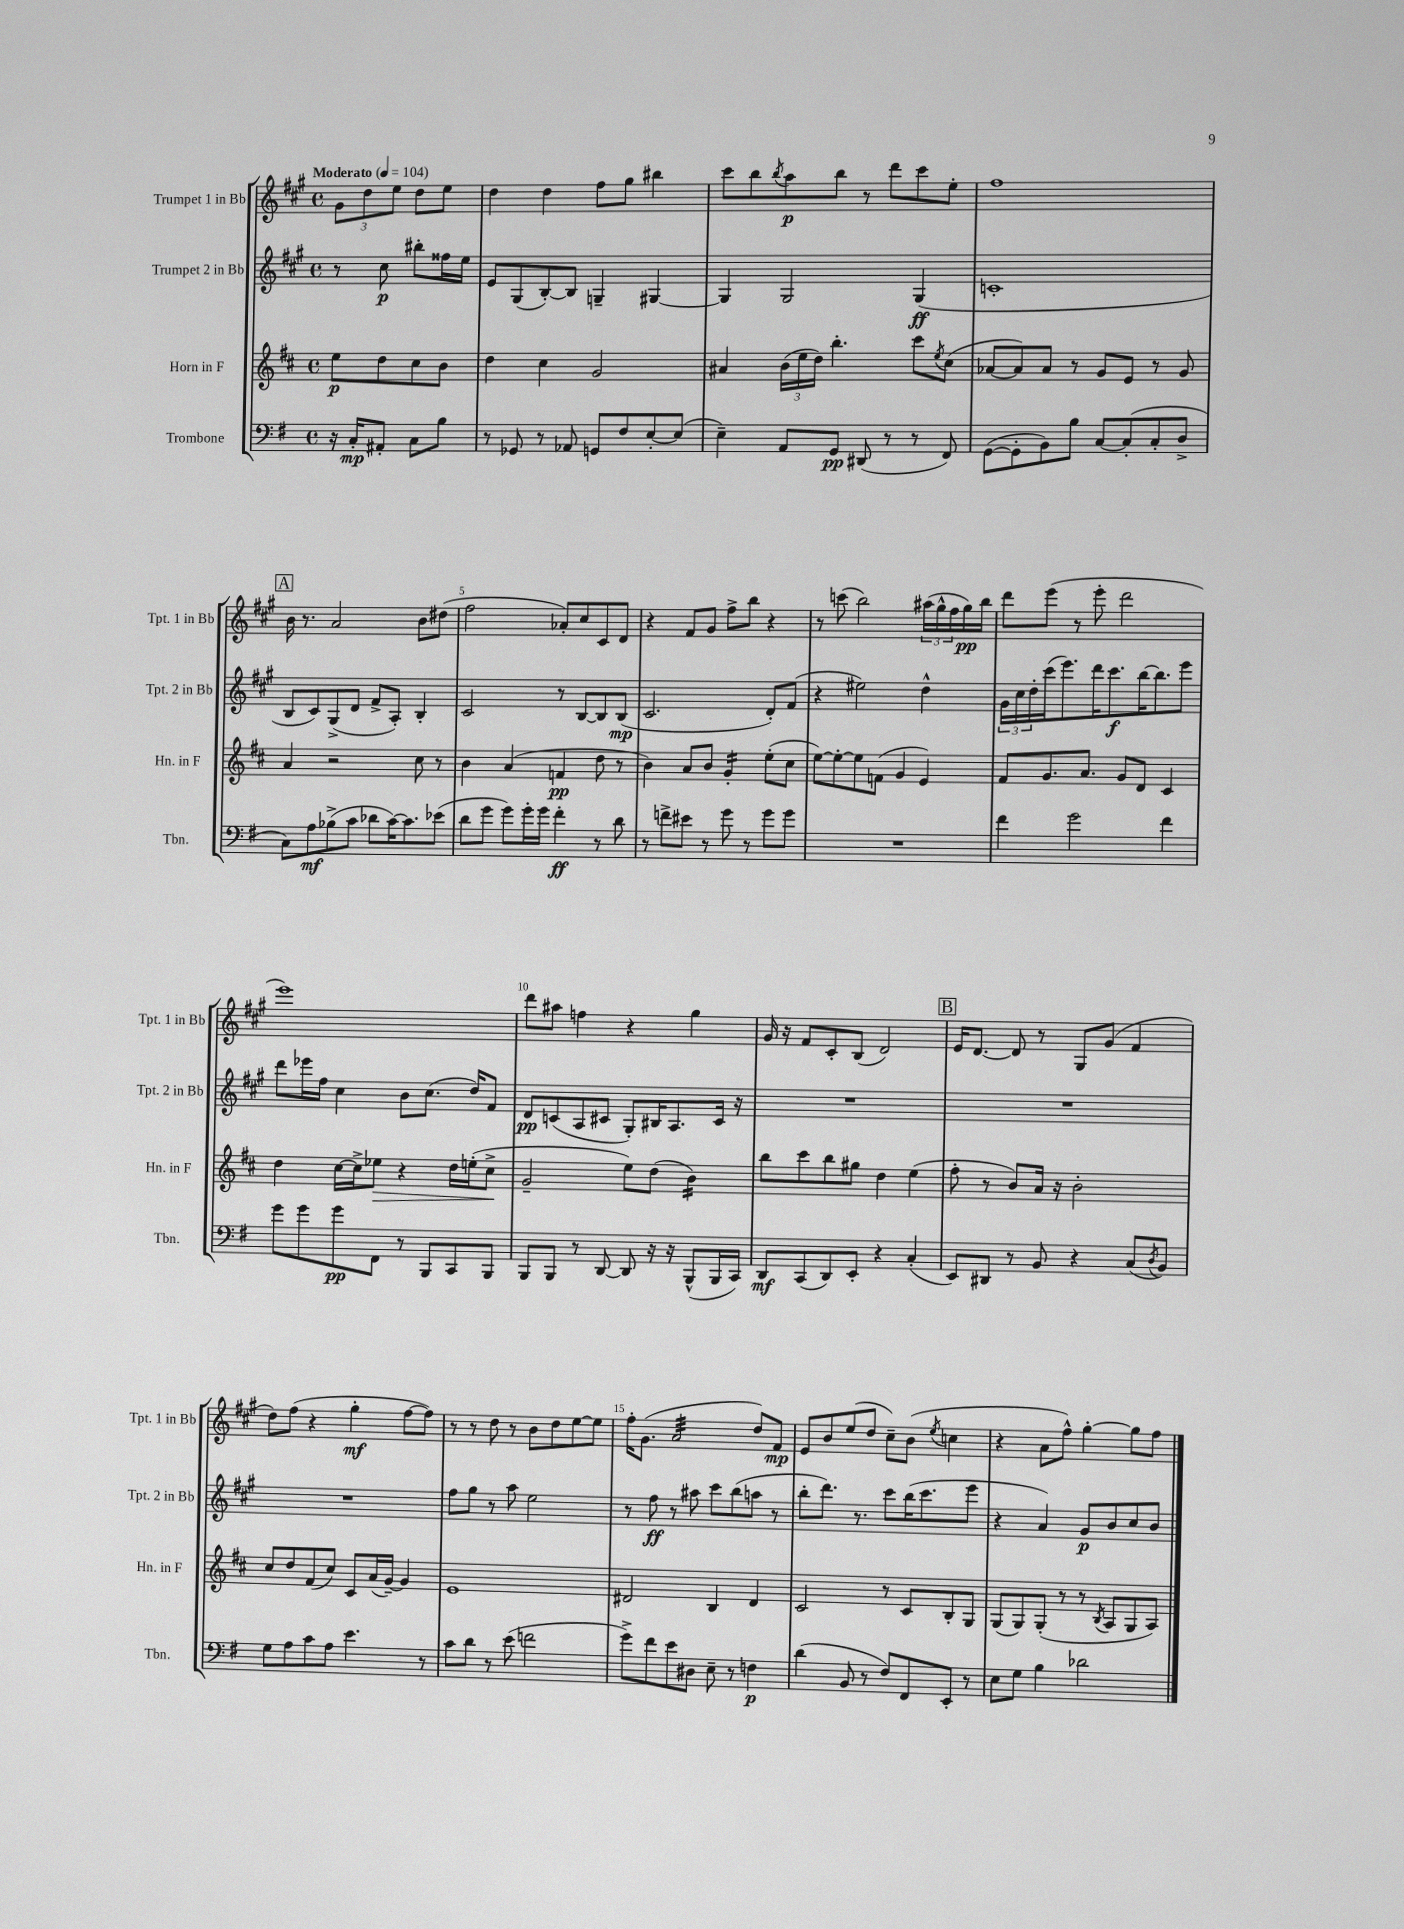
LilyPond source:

<<
\new StaffGroup <<
\new Staff = "s0" \with { instrumentName = "Trumpet 1 in Bb" shortInstrumentName = "Tpt. 1 in Bb" } {
    \clef treble \key a \major \defaultTimeSignature \time 4/4 \partial 2 \tempo "Moderato" 4 = 104
    \tuplet 3/2 { gis'8 d''8 e''8 } d''8 e''8 |
    d''4 d''4 fis''8 gis''8 bis''4 |
    cis'''8 b''8 \acciaccatura { b''8 } a''8\p b''8 r8 d'''8 cis'''8 e''8-. |
    fis''1 |
    \mark \markup { \box "A" } b'16 r8. a'2 b'8 dis''8( |
    fis''2 aes'8-.) cis''8 cis'8 d'8 |
    r4 fis'8 gis'8 fis''8-> b''8 r4 |
    r8 c'''8( b''2) \tuplet 3/2 { ais''16( gis''16-^ fis''16 } gis''16\pp) b''16 |
    d'''8 e'''8( r8 e'''8-. d'''2 |
    e'''1) |
    d'''8 ais''8 f''4 r4 gis''4 |
    gis'16 r16 fis'8 cis'8-. b8( d'2) |
    \mark \markup { \box "B" } e'16 d'8.~ d'8 r8 gis8 gis'8( fis'4 |
    d''8) fis''8( r4 gis''4-.\mf fis''8~ fis''8) |
    r8 r8 d''8 r8 b'8 d''8 e''8~ e''8 |
    fis''16-. gis'8.( a'2:32 d''8) fis'8\mp |
    e'8 b'8 e''8( d''8 cis''8--) b'8( \acciaccatura { e''8 } c''4 |
    r4 a'8 fis''8-^) gis''4~-. gis''8 fis''8 \bar "|." |
}
\new Staff = "s1" \with { instrumentName = "Trumpet 2 in Bb" shortInstrumentName = "Tpt. 2 in Bb" } {
    \clef treble \key a \major \defaultTimeSignature \time 4/4 \partial 2
    r8 cis''8\p bis''8-. fisis''16 e''16 |
    e'8 gis8( b8~-.) b8 g4-- gis4~ |
    gis4 gis2 gis4\ff( |
    c'1-. |
    \mark \markup { \box "A" } b8 cis'8) gis8->( d'8 fis'8-> a8-.) b4-. |
    cis'2 r8 b8~ b8 b8\mp( |
    cis'2. d'8-.) fis'8( |
    r4 eis''2) d''4-^ |
    \tuplet 3/2 { gis'16 cis''16 d''16-. } cis'''16( e'''8.) d'''16 cis'''8.\f b''16~ b''8. e'''8 |
    d'''8 ees'''16 fis''16 cis''4 b'8 cis''8.( d''16) fis'8 |
    d'8\pp c'8( a8 cis'8 gis8-.) bis16 a8. cis'16 r16 |
    R1 |
    \mark \markup { \box "B" } R1 |
    R1 |
    fis''8 gis''8 r8 a''8 e''2 |
    r8 fis''8\ff r8 ais''8 cis'''8 b''8( a''8 r8 |
    b''8-. d'''8.) r8. cis'''8 b''16( cis'''8. e'''8 |
    r4 a'4) gis'8\p b'8 cis''8 b'8 \bar "|." |
}
\new Staff = "s2" \with { instrumentName = "Horn in F" shortInstrumentName = "Hn. in F" } {
    \clef treble \key d \major \defaultTimeSignature \time 4/4 \partial 2
    e''8\p d''8 cis''8 b'8 |
    d''4 cis''4 g'2 |
    ais'4 \tuplet 3/2 { b'16( e''16 d''16) } b''4.-. cis'''8 \acciaccatura { e''8 } cis''8( |
    aes'8~ aes'8) aes'8 r8 g'8 e'8 r8 g'8 |
    \mark \markup { \box "A" } a'4 r2 cis''8 r8 |
    b'4 a'4( f'4\pp d''8 r8 |
    b'4) a'8 b'8 g'4:16-. e''8-.( cis''8 |
    e''8~) e''8~-. e''8 f'8( g'4 e'4) |
    fis'8 g'8. a'8. g'8 d'8 cis'4 |
    d''4 cis''16~ cis''16-> ees''8\> r4 d''16 e''16-.( cis''8->\! |
    g'2-- e''8) d''8( b'4:16) |
    b''8 cis'''8 b''8 gis''8 d''4 e''4( |
    \mark \markup { \box "B" } fis''8-. r8 b'8) a'16 r16 b'2-. |
    cis''8 d''8 fis'8( cis''8) cis'8 a'16( g'16~--) g'4 |
    e'1 |
    dis'2 b4 dis'4 |
    cis'2 r8 cis'8 b8-. g8 |
    g8( g8) g8-.( r8 r8 \acciaccatura { b8 } a8 g8 a8) \bar "|." |
}
\new Staff = "s3" \with { instrumentName = "Trombone" shortInstrumentName = "Tbn." } {
    \clef bass \key g \major \defaultTimeSignature \time 4/4 \partial 2
    r16 c16-.\mp ais,8-. c8 b8 |
    r8 ges,8 r8 aes,8 g,8 fis8 e8~-. e8( |
    e4--) a,8 g,8\pp dis,8( r8 r8 fis,8) |
    g,8~( g,8-. b,8) b8 c8~ c8-.( c8-. d8-> |
    \mark \markup { \box "A" } c8) a8\mf bes8->( c'8 des'8 c'16~) c'8. ees'8( |
    d'8 g'8 g'8) g'16-. g'16 fis'4-.\ff r8 d'8 |
    r8 f'8-> eis'8 r8 g'8 r8 g'8 g'8 |
    R1 |
    fis'4 g'2 fis'4 |
    g'8 g'8 g'8\pp fis,8 r8 b,,8 c,8 b,,8 |
    b,,8 b,,8 r8 d,8~ d,8 r16 r16 b,,8-^( b,,16 c,16) |
    d,8\mf c,8( d,8) e,8-. r4 c4-.( |
    \mark \markup { \box "B" } e,8) dis,8 r8 b,8 r4 c8( \acciaccatura { d8 } b,8) |
    g8 a8 c'8 a8 e'4. r8 |
    c'8 d'8 r8 e'8( f'2 |
    g'8->) fis'8 e'8 dis8 e8-- r8 f4\p |
    d'4( b,8 r8 fis8) fis,8 e,8-. r8 |
    e8 g8 b4 des'2 \bar "|." |
}
>>
>>
\layout { \context { \Score \override BarNumber.break-visibility = ##(#f #t #t) barNumberVisibility = #(every-nth-bar-number-visible 5) } }
